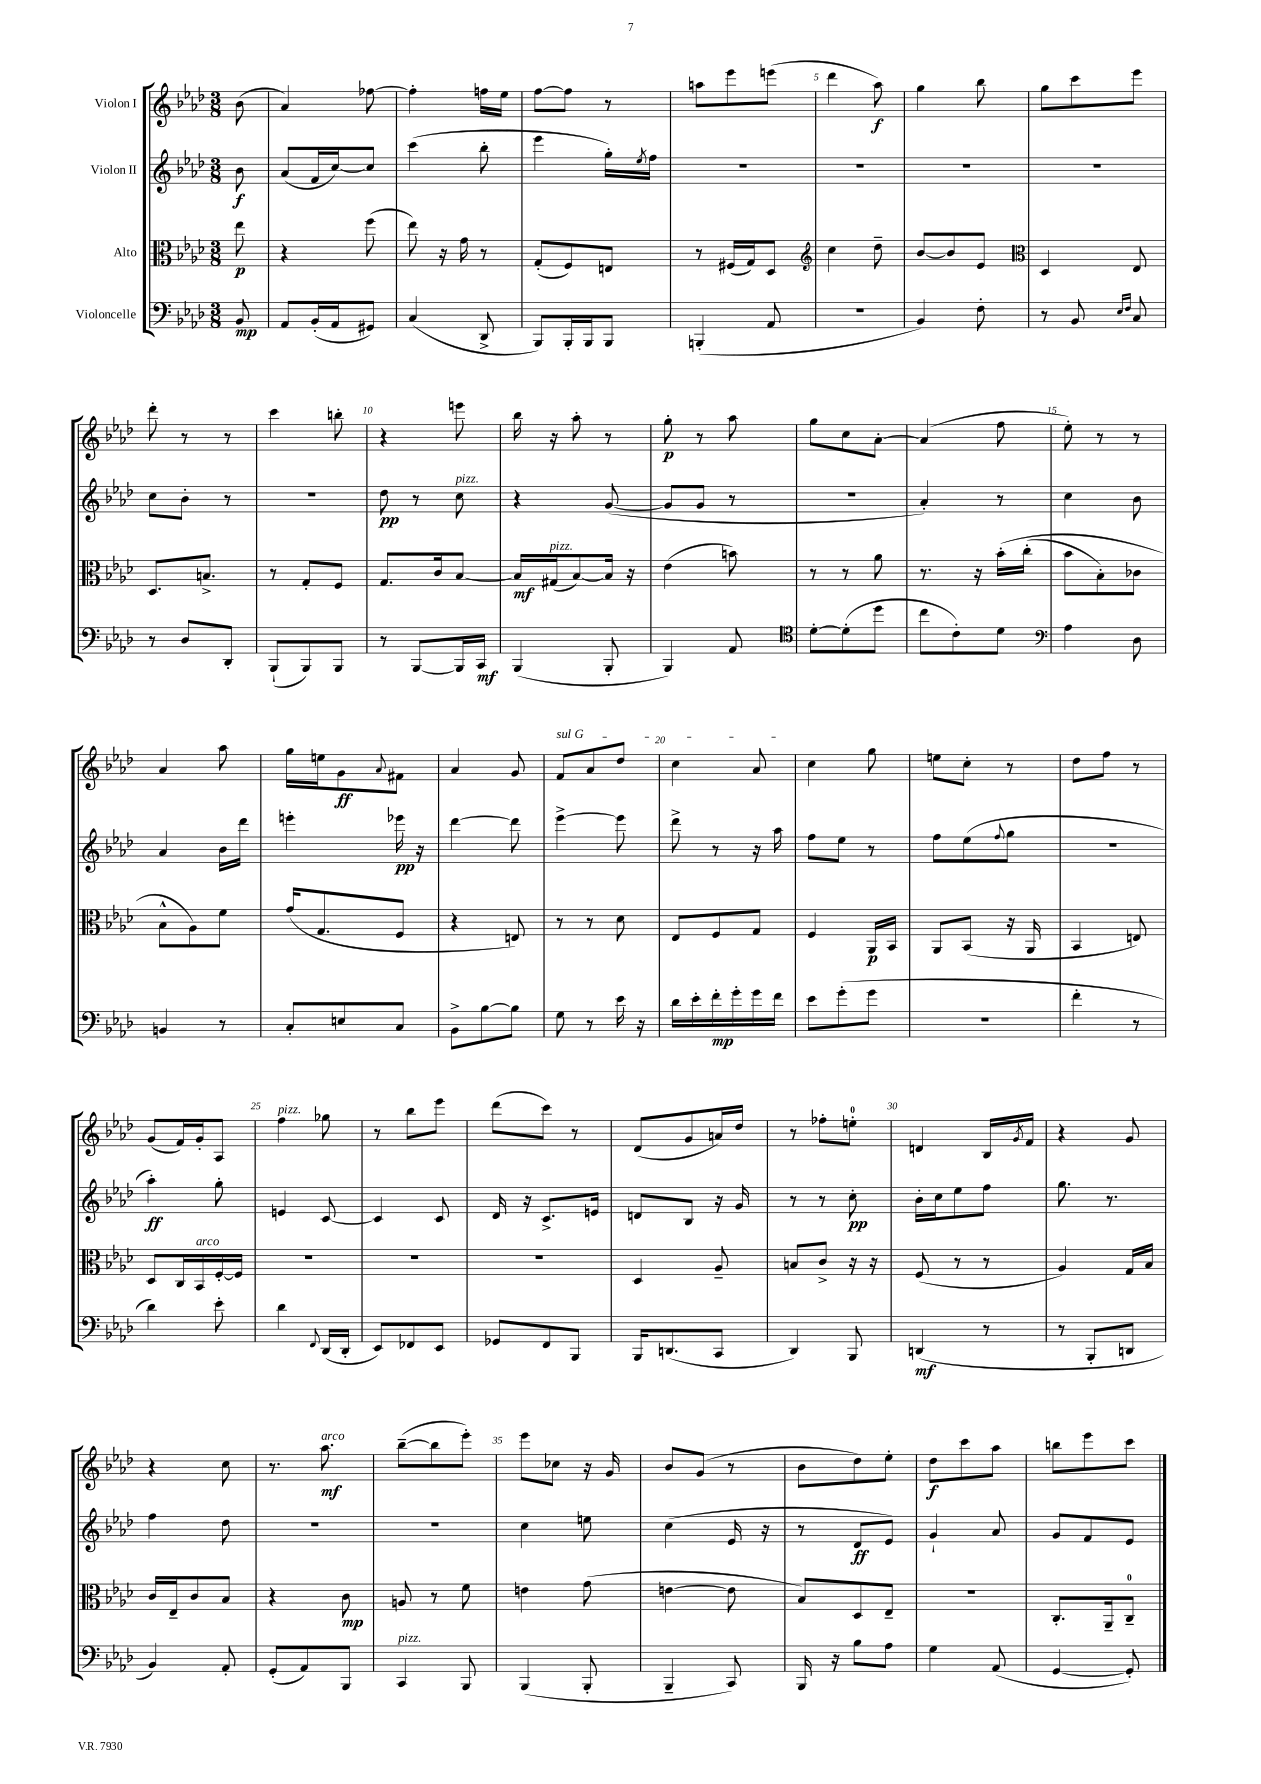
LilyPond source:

<<
\new StaffGroup <<
\new Staff = "s0" \with { instrumentName = "Violon I" } {
    \clef treble \key aes \major \numericTimeSignature \time 3/8 \partial 8
    bes'8( |
    aes'4) fes''8~ |
    fes''4-. f''16 ees''16 |
    f''8~ f''8 r8 |
    a''8 ees'''8 e'''8( |
    des'''4 aes''8\f) |
    g''4 bes''8 |
    g''8 c'''8 ees'''8 |
    des'''8-. r8 r8 |
    c'''4 b''8-. |
    r4 e'''8 |
    bes''16 r16 aes''8-. r8 |
    g''8-.\p r8 aes''8 |
    g''8 c''8 aes'8~-. |
    aes'4( f''8 |
    ees''8-.) r8 r8 |
    aes'4 aes''8 |
    g''16 e''16 g'8\ff \appoggiatura { aes'8 } fis'8 |
    aes'4 g'8 |
    \once \override TextSpanner.bound-details.left.text = \markup { \italic "sul G" } f'8\startTextSpan aes'8 des''8 |
    c''4 aes'8\stopTextSpan |
    c''4 g''8 |
    e''8 c''8-. r8 |
    des''8 f''8 r8 |
    g'8( f'16) g'16-. aes8 |
    f''4^\markup { \italic "pizz." } ges''8 |
    r8 bes''8 ees'''8 |
    des'''8( c'''8) r8 |
    des'8( g'8 a'16) des''16 |
    r8 fes''8-. e''8-0-. |
    d'4 bes16 \acciaccatura { g'8 } f'16 |
    r4 g'8 |
    r4 c''8 |
    r8. aes''8.\mf^\markup { \italic "arco" } |
    bes''8~--( bes''8 ees'''8-.) |
    ees'''8 ces''8 r16 g'16 |
    bes'8 g'8( r8 |
    bes'8 des''8) ees''8-. |
    des''8\f c'''8 aes''8 |
    b''8 ees'''8 c'''8 \bar "|." |
}
\new Staff = "s1" \with { instrumentName = "Violon II" } {
    \clef treble \key aes \major \numericTimeSignature \time 3/8 \partial 8
    bes'8\f |
    aes'8( f'16 c''16~) c''8 |
    c'''4( bes''8-. |
    ees'''4 g''16-.) \acciaccatura { ees''8 } f''16 |
    R4. |
    R4. |
    R4. |
    R4. |
    c''8 bes'8-. r8 |
    R4. |
    des''8\pp r8 c''8^\markup { \italic "pizz." } |
    r4 g'8~( |
    g'8 g'8 r8 |
    R4. |
    aes'4-.) r8 |
    c''4 bes'8 |
    aes'4 bes'16 des'''16 |
    e'''4-. ees'''16\pp r16 |
    des'''4~ des'''8 |
    ees'''4~-> ees'''8 |
    des'''8-> r8 r16 aes''16 |
    f''8 ees''8 r8 |
    f''8 ees''8( \appoggiatura { f''8 } g''8 |
    R4. |
    aes''4-.\ff) g''8-. |
    e'4 c'8~ |
    c'4 c'8 |
    des'16 r16 c'8.-> e'16 |
    d'8 bes8 r16 g'16 |
    r8 r8 c''8-.\pp |
    bes'16-. c''16 ees''8 f''8 |
    g''8. r8. |
    f''4 des''8 |
    R4. |
    R4. |
    c''4 e''8 |
    c''4( ees'16 r16 |
    r8 des'8\ff ees'8) |
    g'4-! aes'8 |
    g'8 f'8 ees'8 \bar "|." |
}
\new Staff = "s2" \with { instrumentName = "Alto" } {
    \clef alto \key aes \major \numericTimeSignature \time 3/8 \partial 8
    ees''8\p |
    r4 f''8( |
    ees''8) r16 g'16 r8 |
    g8-.( f8) e8 |
    r8 fis16( g16) des8 |
    \clef treble c''4 des''8-- |
    bes'8~ bes'8 ees'8 |
    \clef alto des4 ees8 |
    des8. b8.-> |
    r8 g8-. f8 |
    g8. c'16 bes8~ |
    bes16\mf gis16^\markup { \italic "pizz." }( bes8~) bes16 r16 |
    ees'4( b'8) |
    r8 r8 aes'8 |
    r8. r16 bes'16-.\( c''16-.( |
    bes'8 bes8-.) ces'8 |
    bes8-^ aes8\) f'8 |
    g'16( g8. f8 |
    r4 e8) |
    r8 r8 des'8 |
    ees8 f8 g8 |
    f4 aes,16\p bes,16 |
    aes,8 bes,8( r16 aes,16 |
    bes,4 e8) |
    des8 c16 bes,16^\markup { \italic "arco" } f16~-. f16 |
    R4. |
    R4. |
    R4. |
    des4 aes8-- |
    b8 c'8-> r16 r16 |
    f8( r8 r8 |
    aes4) g16 bes16 |
    c'16 ees16-- c'8 bes8 |
    r4 c'8\mp |
    a8 r8 f'8 |
    e'4 g'8( |
    e'4~ e'8 |
    bes8) des8 ees8-- |
    R4. |
    c8.-. aes,16-- c8-0-- \bar "|." |
}
\new Staff = "s3" \with { instrumentName = "Violoncelle" } {
    \clef bass \key aes \major \numericTimeSignature \time 3/8 \partial 8
    bes,8\mp |
    aes,8 bes,16-.( aes,16 gis,8) |
    c4( des,8-> |
    bes,,8) bes,,16-. bes,,16 bes,,8 |
    b,,4-.( aes,8 |
    R4. |
    bes,4) f8-. |
    r8 bes,8 \grace { ees16 f16 } c8 |
    r8 des8 des,8-. |
    bes,,8-!( bes,,8) bes,,8 |
    r8 bes,,8~ bes,,16 c,16\mf |
    bes,,4( bes,,8-. |
    bes,,4) aes,8 |
    \clef tenor des'8~-. des'8-.( des''8 |
    c''8 c'8-.) des'8 |
    \clef bass aes4 des8 |
    b,4 r8 |
    c8-. e8 c8 |
    bes,8-> bes8~ bes8 |
    g8 r8 ees'16 r16 |
    des'16 ees'16-. f'16-.\mp g'16-. g'16 f'16 |
    ees'8 g'8-.( g'8 |
    r4. |
    f'4-. r8 |
    des'4) ees'8-. |
    des'4 \appoggiatura { f,8 } des,16( des,16-. |
    ees,8) fes,8 ees,8 |
    ges,8 f,8 bes,,8 |
    bes,,16 d,8.( c,8 |
    des,4) bes,,8 |
    d,4\mf( r8 |
    r8 bes,,8-. d,8 |
    bes,4) aes,8-. |
    g,8-.( aes,8) bes,,8 |
    c,4^\markup { \italic "pizz." } bes,,8 |
    bes,,4( bes,,8-. |
    bes,,4-- c,8) |
    bes,,16 r16 bes8 aes8 |
    g4 aes,8( |
    g,4~ g,8-.) \bar "|." |
}
>>
>>
\layout { \context { \Score \override BarNumber.break-visibility = ##(#f #t #t) barNumberVisibility = #(every-nth-bar-number-visible 5) } }
